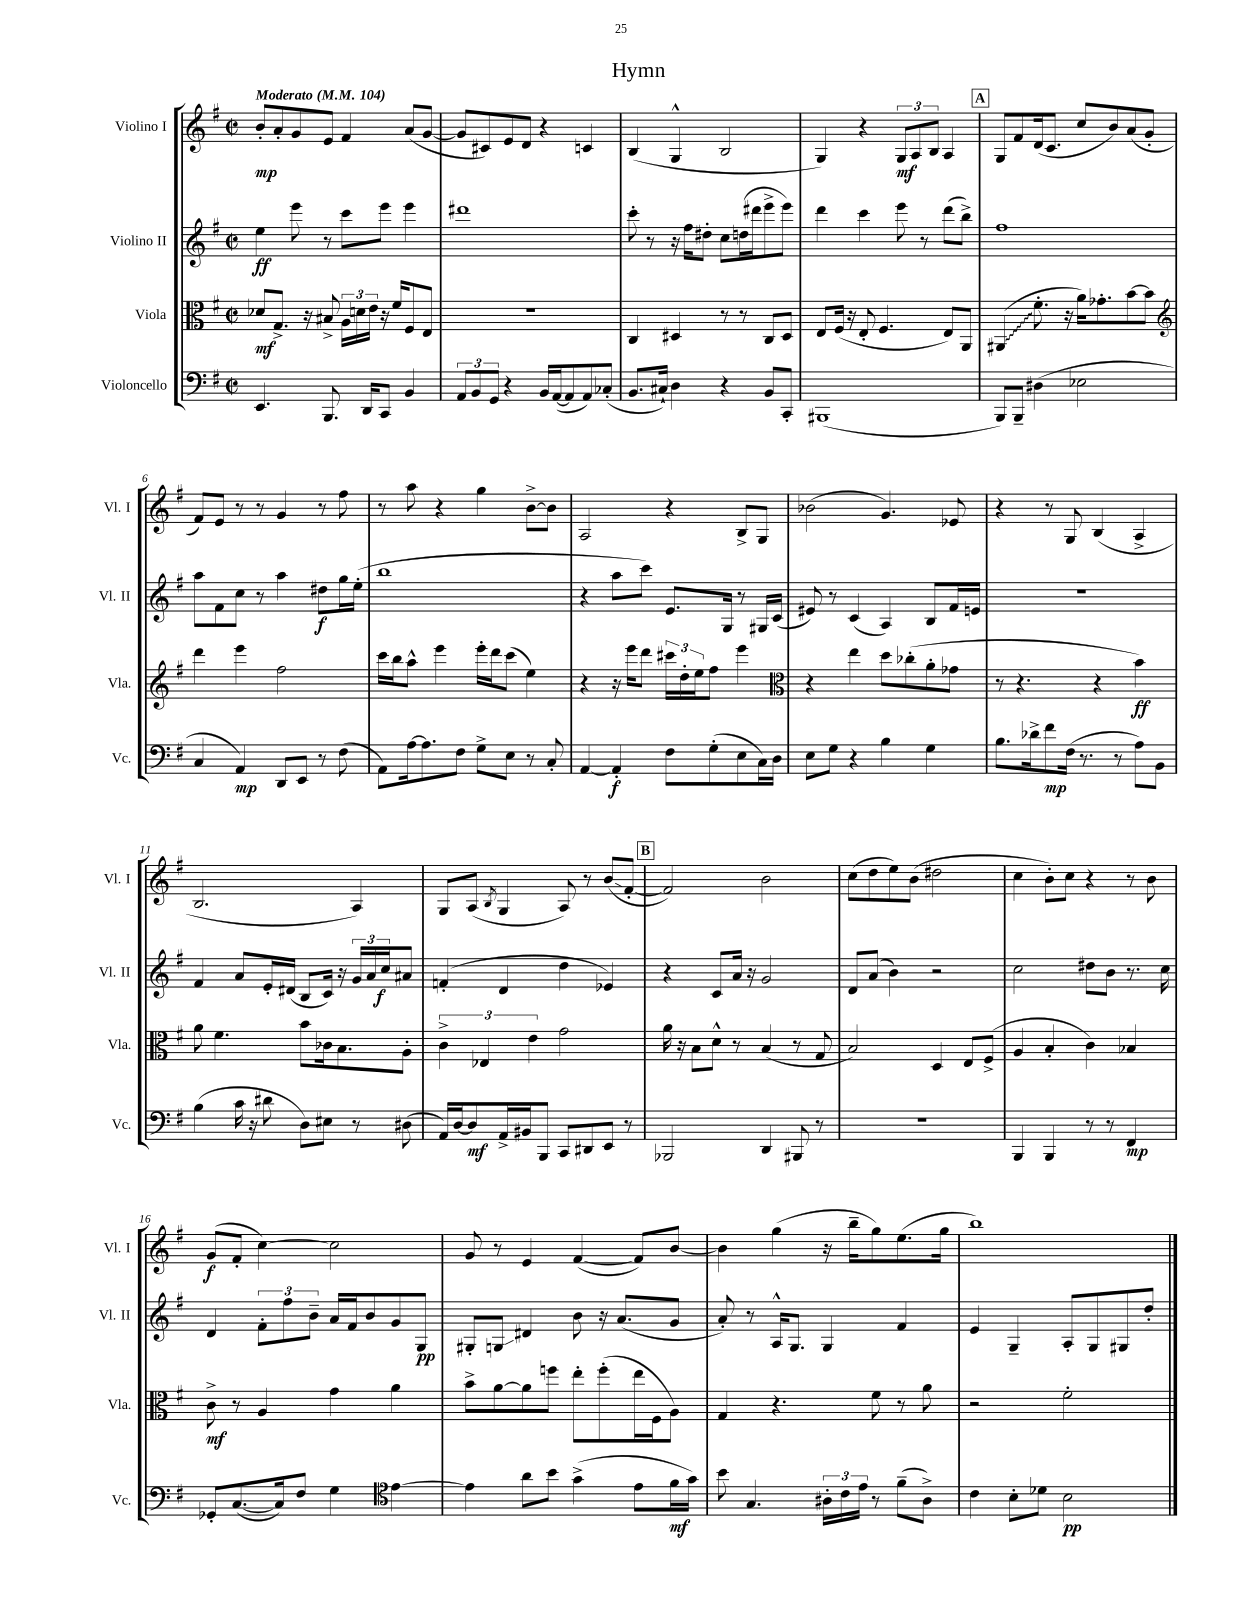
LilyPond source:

\header { title = "Hymn" }
<<
\new StaffGroup <<
\new Staff = "s0" \with { instrumentName = "Violino I" shortInstrumentName = "Vl. I" } {
    \clef treble \key g \major \defaultTimeSignature \time 2/2 \tempo "Moderato" 4 = 104
    b'8-.\mp a'8-. g'8 e'8 fis'4 a'8( g'8~ |
    g'8 cis'8) e'8 d'8 r4 c'4 |
    b4( g4-^ b2 |
    g4) r4 \tuplet 3/2 { g8\mf a8 b8 } a4 |
    \mark \markup { \box "A" } g8 fis'8 d'16( c'8. c''8 b'8) a'8( g'8-. |
    fis'8) e'8 r8 r8 g'4 r8 fis''8 |
    r8 a''8 r4 g''4 b'8~-> b'8 |
    a2 r4 b8-> g8 |
    bes'2( g'4.) ees'8 |
    r4 r8 g8 b4( a4-> |
    b2. a4) |
    g8 a8( \acciaccatura { b8 } g4 a8) r8 b'8\glissando( fis'8~-. |
    \mark \markup { \box "B" } fis'2) b'2 |
    c''8( d''8 e''8) b'8( dis''2 |
    c''4 b'8-.) c''8 r4 r8 b'8 |
    g'8\f( fis'8-. c''4~) c''2 |
    g'8 r8 e'4 fis'4~( fis'8) b'8~ |
    b'4 g''4( r16 b''16-- g''8) e''8.( g''16 |
    b''1) \bar "|." |
}
\new Staff = "s1" \with { instrumentName = "Violino II" shortInstrumentName = "Vl. II" } {
    \clef treble \key g \major \defaultTimeSignature \time 2/2
    e''4\ff e'''8 r8 c'''8 e'''8 e'''4 |
    dis'''1 |
    c'''8-. r8 r16 fis''16 dis''8-. c''8 d''16( dis'''16 e'''8-> e'''8) |
    d'''4 c'''4 e'''8 r8 d'''8( b''8->) |
    \mark \markup { \box "A" } fis''1 |
    a''8 fis'8 c''8 r8 a''4 dis''8\f g''16 e''16-.( |
    b''1 |
    r4 a''8 c'''8) e'8. g16 r8 gis16 c'16( |
    eis'8) r8 c'4( a4) b8 fis'16 e'16 |
    R1 |
    fis'4 a'8 e'16-. dis'16( b8 c'16) r16 \tuplet 3/2 { g'16 a'16 c''16\f } ais'8 |
    f'4-.( d'4 d''4 ees'4) |
    \mark \markup { \box "B" } r4 c'8 a'16 r16 g'2 |
    d'8 a'8( b'4) r2 |
    c''2 dis''8 b'8 r8. c''16 |
    d'4 \tuplet 3/2 { fis'8-. fis''8 b'8-- } a'16 fis'16 b'8 g'8 g8\pp |
    gis8-. g8\glissando dis'4 b'8 r16 a'8.( g'8 |
    a'8-.) r8 a16-^ g8. g4 fis'4 |
    e'4 g4-- a8-. g8 gis8 d''8-. \bar "|." |
}
\new Staff = "s2" \with { instrumentName = "Viola" shortInstrumentName = "Vla." } {
    \clef alto \key g \major \defaultTimeSignature \time 2/2
    des'8\mf g8.-> r16 bis8-> \tuplet 3/2 { a16 d'16 e'16 } r16 fis'16 fis8 e8 |
    R1 |
    c4 dis4 r8 r8 c8 dis8 |
    e8 fis16( r16 e8-. fis4. e8) a,8 |
    \mark \markup { \box "A" } \once \override Glissando.style = #'zigzag ais,4\glissando( fis'8.-. r16 a'16) ges'8.-. b'8~ b'8 |
    \clef treble d'''4 e'''4 fis''2 |
    c'''16 b''16 a''8-^ e'''4 e'''16-. d'''16 c'''8( e''4) |
    r4 r16 e'''16 d'''8 \tuplet 3/2 { cis'''16 d''16-. e''16 } fis''8 e'''4 |
    \clef alto r4 e''4 d''8 ces''8-.( a'8-. ges'8 |
    r8 r4. r4 b'4\ff) |
    a'8 fis'4. b'8 ces'16 b8. a8-. |
    \tuplet 3/2 { c'4-> ees4 e'4 } g'2 |
    \mark \markup { \box "B" } a'16 r16 b8 d'8-^ r8 b4( r8 g8 |
    b2) d4 e8 fis8->( |
    a4 b4-. c'4) bes4 |
    c'8->\mf r8 a4 g'4 a'4 |
    b'8-> a'8~ a'8 f''8 e''8-. f''8-.( e''16 fis16 a8) |
    g4 r4. fis'8 r8 a'8 |
    r2 fis'2-. \bar "|." |
}
\new Staff = "s3" \with { instrumentName = "Violoncello" shortInstrumentName = "Vc." } {
    \clef bass \key g \major \defaultTimeSignature \time 2/2
    e,4. b,,8. d,16 c,8 b,4 |
    \tuplet 3/2 { a,8 b,8 g,8 } r4 b,16 a,16~( a,8 a,8) ces8-.( |
    b,8. cis16-!) d4 r4 b,8 c,8-. |
    bis,,1( |
    \mark \markup { \box "A" } b,,8) b,,8-- dis4( ees2 |
    c4 a,4\mp) d,8 e,8 r8 fis8( |
    a,8) a16~ a8. fis8 g8-> e8 r8 c8-. |
    a,4~ a,4-.\f fis8 g8-.( e8 c16) d16 |
    e8 g8 r4 b4 g4 |
    b8. des'16-> fis'8\mp fis16( r8. r8 a8) b,8 |
    b4( c'16 r16 dis'8 d8) eis8 r8 dis8( |
    a,16) d16~ d8\mf a,16-> bis,16 b,,8 c,8 dis,8 e,8 r8 |
    \mark \markup { \box "B" } bes,,2 d,4 bis,,8 r8 |
    r1 |
    b,,4 b,,4 r8 r8 fis,4\mp |
    ges,8-. c8.~( c16) fis8 g4 \clef tenor e'4~ |
    e'4 a'8 b'8 g'4->( e'8 fis'16\mf g'16) |
    b'8 g4. \tuplet 3/2 { ais16-. c'16 e'16 } r8 fis'8--( ais8->) |
    c'4 b8-. des'8 b2\pp \bar "|." |
}
>>
>>
